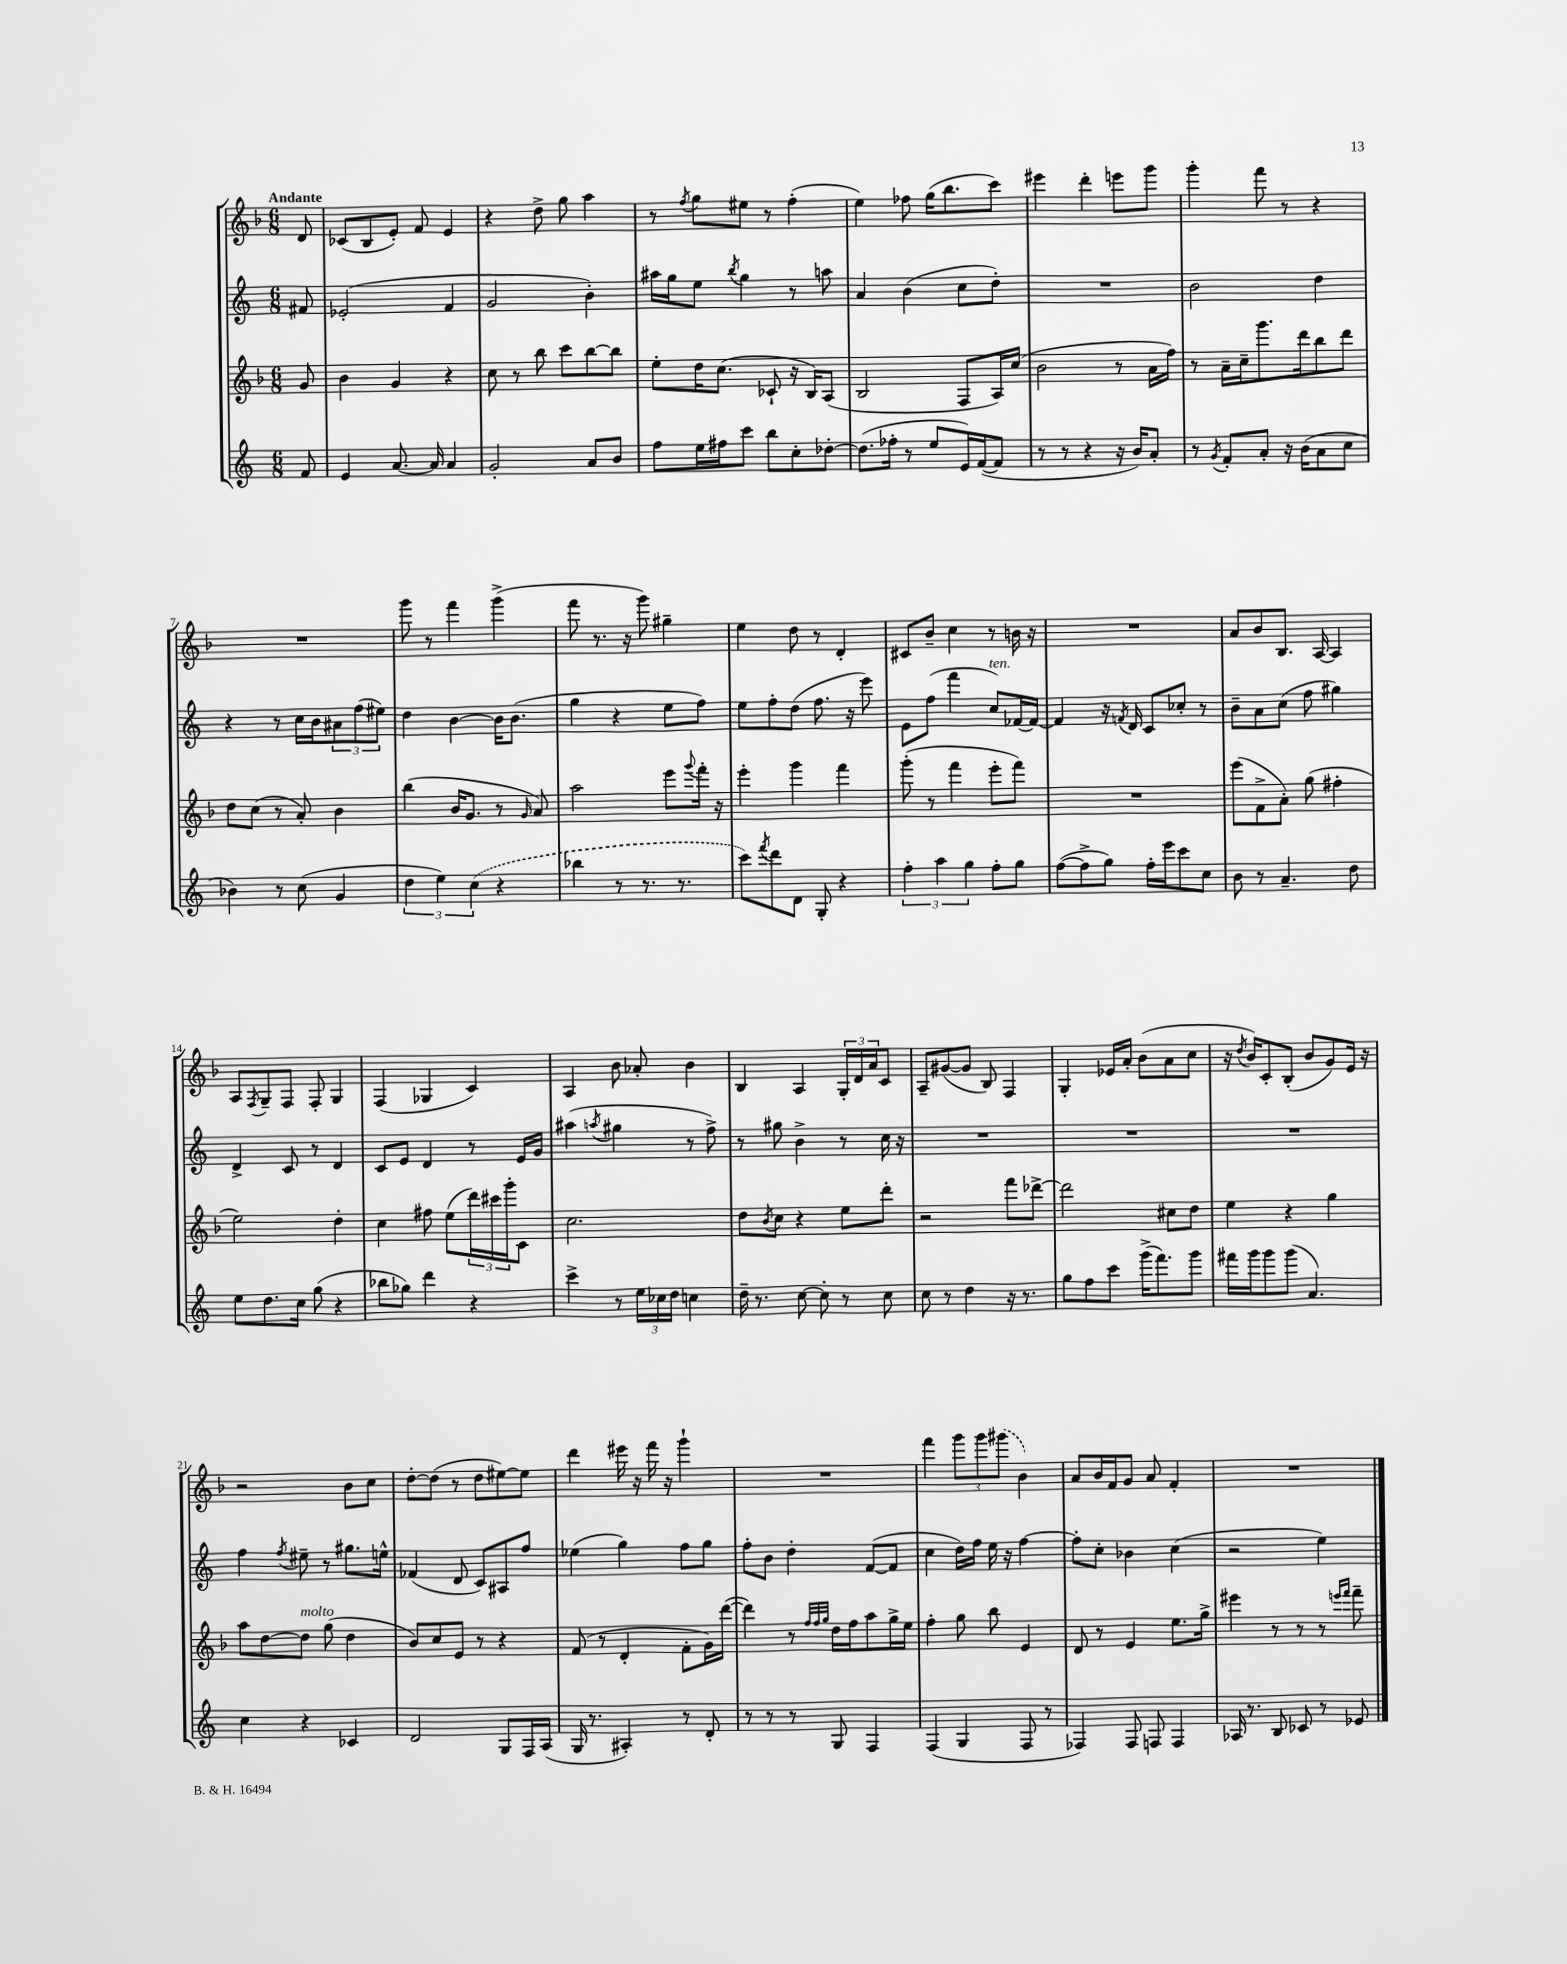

**kern	**kern	**kern	**kern
*staff4	*staff3	*staff2	*staff1
*clefG2	*clefG2	*clefG2	*clefG2
*k[]	*k[b-]	*k[]	*k[b-]
*M6/8	*M6/8	*M6/8	*M6/8
8f	8g	8f#	8d
=	=	=	=
4e	4b-	(2e-'	(8c-
.	.	.	8B-
[8.a	4g	.	8e')
.	.	.	8f
16a]	.	.	.
4a	4r	4f	4e
=	=	=	=
2g'	8cc	2g	4r
.	8r	.	.
.	8bb-	.	8dd^
.	8ccc	.	8gg
8a	[8bb-	4b')	4aa
8b	8bb-]	.	.
=	=	=	=
8ff	8ee'	16aa#	8r
.	.	16gg	.
.	.	.	8qff
16ee	16dd	8ee	8gg
16ff#	(8.cc	.	.
.	.	8qbb	.
8ccc	.	4gg	8ee#
8bb	8c-`	.	8r
8cc'	16r	8r	(4ff'
.	16B-)	.	.
[8dd-'	(8A	8aa	.
=	=	=	=
(8.dd-]	2B-	4a	4ee)
16ff-'	.	.	.
8r	.	(4b	8ff-
8ee	.	.	(16gg
.	.	.	8.bb-
16e)	8F	8cc	.
([16f	.	.	.
8f]	16A)	8dd')	8ccc)
.	(16cc	.	.
=	=	=	=
8r	2b-	2.r	4eee#
8r	.	.	.
4r	.	.	4ddd'
16r	8r	.	8eee
16b)	.	.	.
8a'	16a	.	8ggg
.	16ff)	.	.
=	=	=	=
8r	8r	2b	4ggg'
8qg	.	.	.
8f'	16a~	.	.
.	16cc~	.	.
8a'	8.ggg	.	8fff
16r	.	.	8r
(16b	16ddd	.	.
8a	8bb-	4dd	4r
8cc	8ddd	.	.
=	=	=	=
4b-)	8dd	4r	2.r
.	(8cc	.	.
8r	8r	8r	.
(8cc	8a')	16cc	.
.	.	16b	.
4g	4b-	12a#	.
.	.	(12ff	.
.	.	12ee#)	.
=	=	=	=
6dd	(4bb-	4dd	8ggg
.	.	.	8r
6ee)	.	.	.
.	16b-	[4b	4fff
.	8.g	.	.
(6cc	.	.	.
4r	8r	16b]	(4ggg^
.	.	(8.b	.
.	16qqg	.	.
.	8a)	.	.
=	=	=	=
4bb-	2aa	4gg	8fff
.	.	.	8.r
8r	.	4r	.
.	.	.	16r
8.r	.	.	8ggg)
.	8eee	8ee	4gg#~
8.r	.	.	.
.	8qqggg	.	.
.	16fff'	8ff)	.
.	16r	.	.
=	=	=	=
8ccc)	4eee'	8ee	4ee
8qfff	.	.	.
8ddd	.	8ff'	.
8d	4ggg	(8dd	8dd
8G'	.	8.ff	8r
4r	4fff	.	4d'
.	.	16r	.
.	.	8eee)	.
=	=	=	=
6ff'	(8ggg'	8e	8c#
.	8r	(8ff	8b-~
6aa	.	.	.
.	4fff	4fff	4cc
6gg	.	.	.
8ff'	8eee'	8cc)	8r
8gg	8fff)	[16f-	16b
.	.	16f-_	16r
=	=	=	=
([8ff	2.r	4f-]	2.r
8ff^]	.	.	.
8gg)	.	16r	.
.	.	8qf	.
.	.	16d	.
16ff'	.	8c	.
16eee	.	.	.
8ccc	.	8cc-'	.
8cc	.	8r	.
=	=	=	=
8b	(8eee	8b~	8a
8r	8f^	8a	8b-
4.a~	8a')	(8cc	8.B-
.	(8gg	8ff	.
.	.	.	[16A
.	4ff#'	4gg#)	4A]
8dd	.	.	.
=	=	=	=
8ee	2ee)	4d^	8A
.	.	.	8qF
8.dd	.	.	8G~
.	.	8c	8F
16cc	.	.	.
(8gg	.	8r	8F'
4r	4dd'	4d	4G
=	=	=	=
8bb-	4cc	8c	(4F
8gg-)	.	8e	.
4ddd	8ff#	4d	4G-
.	(8ee	.	.
4r	24ddd)	8r	4c)
.	24ccc#	.	.
.	24ggg'	.	.
.	8c	16e	.
.	.	16g	.
=	=	=	=
4ccc^	2.cc	(4aa#	4A
.	.	8qaa	.
8r	.	4gg#	8b-
24ee	.	.	8a-'
24cc-	.	.	.
24dd	.	.	.
4cc	.	8r	4b-
.	.	8ff^)	.
=	=	=	=
16dd~	8dd	8r	4B-
8.r	.	.	.
.	8qb-	.	.
.	8cc	8gg#	.
[8cc	4r	4b^	4A
8cc']	.	.	.
8r	8ee	8r	24G'
.	.	.	24d
.	.	.	24a
8cc	8ddd'	16cc	8c
.	.	16r	.
=	=	=	=
8cc	2r	2.r	8A~
8r	.	.	([8g#
4dd	.	.	8g#]
.	.	.	8B-)
16r	8fff	.	4F
8.r	.	.	.
.	[8ddd-^	.	.
=	=	=	=
8gg	2ddd-]	2.r	4G'
8ff	.	.	.
8ccc	.	.	16e-
.	.	.	16a'
(16ggg^	.	.	(8b-
8.fff)	.	.	.
.	8cc#	.	8a
8ggg	8dd	.	8cc
=	=	=	=
16fff#	4ee	2.r	16r
.	.	.	8qdd
16ggg	.	.	16b-)
8ggg	.	.	8c'
(8ggg	4r	.	(8B-'
4.a)	.	.	8b-
.	4gg	.	8g)
.	.	.	16e
.	.	.	16r
=	=	=	=
4cc	8aa	4ff	2r
.	[8dd	.	.
.	.	8qff	.
4r	8dd]	8ee#~	.
.	(8gg	8r	.
4c-	4dd	8.gg#	8b-
.	.	.	8cc
.	.	16ee^^	.
=	=	=	=
2d	8b-)	(4f-	[8dd'
.	8cc	.	(8dd]
.	8e	8d	8r
.	8r	8c)	8dd
8G	4r	8A#	[8ee#)
16F	.	8ff	8ee#]
(16A	.	.	.
=	=	=	=
16G	(8f	(4ee-	4ddd
8.r	.	.	.
.	8r	.	.
4A#')	4d'	4gg)	16eee#
.	.	.	16r
.	.	.	16fff
.	.	.	16r
8r	8f'	8ff	4ggg`
8d'	16g)	8gg	.
.	([16ddd	.	.
=	=	=	=
8r	4ddd])	8ff'	2.r
8r	.	8b	.
8r	8r	4dd'	.
.	32qqff	.	.
.	32qqff	.	.
.	32qqgg	.	.
8G	16dd	.	.
.	16ff	.	.
4F	8aa	([8f	.
.	16gg^	8f]	.
.	16ee	.	.
=	=	=	=
(4F	4ff'	4cc	4fff
4G	8gg	16dd)	12ggg
.	.	16ff	.
.	.	.	12ggg
.	8bb-	16ee	.
.	.	.	(12ggg#
.	.	16r	.
8F	4e	[4ff	4b-)
8r	.	.	.
=	=	=	=
4F-)	8d	8ff']	8a
.	8r	8cc'	16b-
.	.	.	16f
8F-	4e	4b-	8g
8F	.	.	8a
4F	8.ee	(4cc	4f'
.	16gg^	.	.
=	=	=	=
16A-	4eee#	2r	2.r
8.r	.	.	.
8B	8r	.	.
8c-	8r	.	.
8r	8r	4ee)	.
.	16qqeee	.	.
.	16qqfff	.	.
8e-	8fff~	.	.
==	==	==	==
*-	*-	*-	*-
